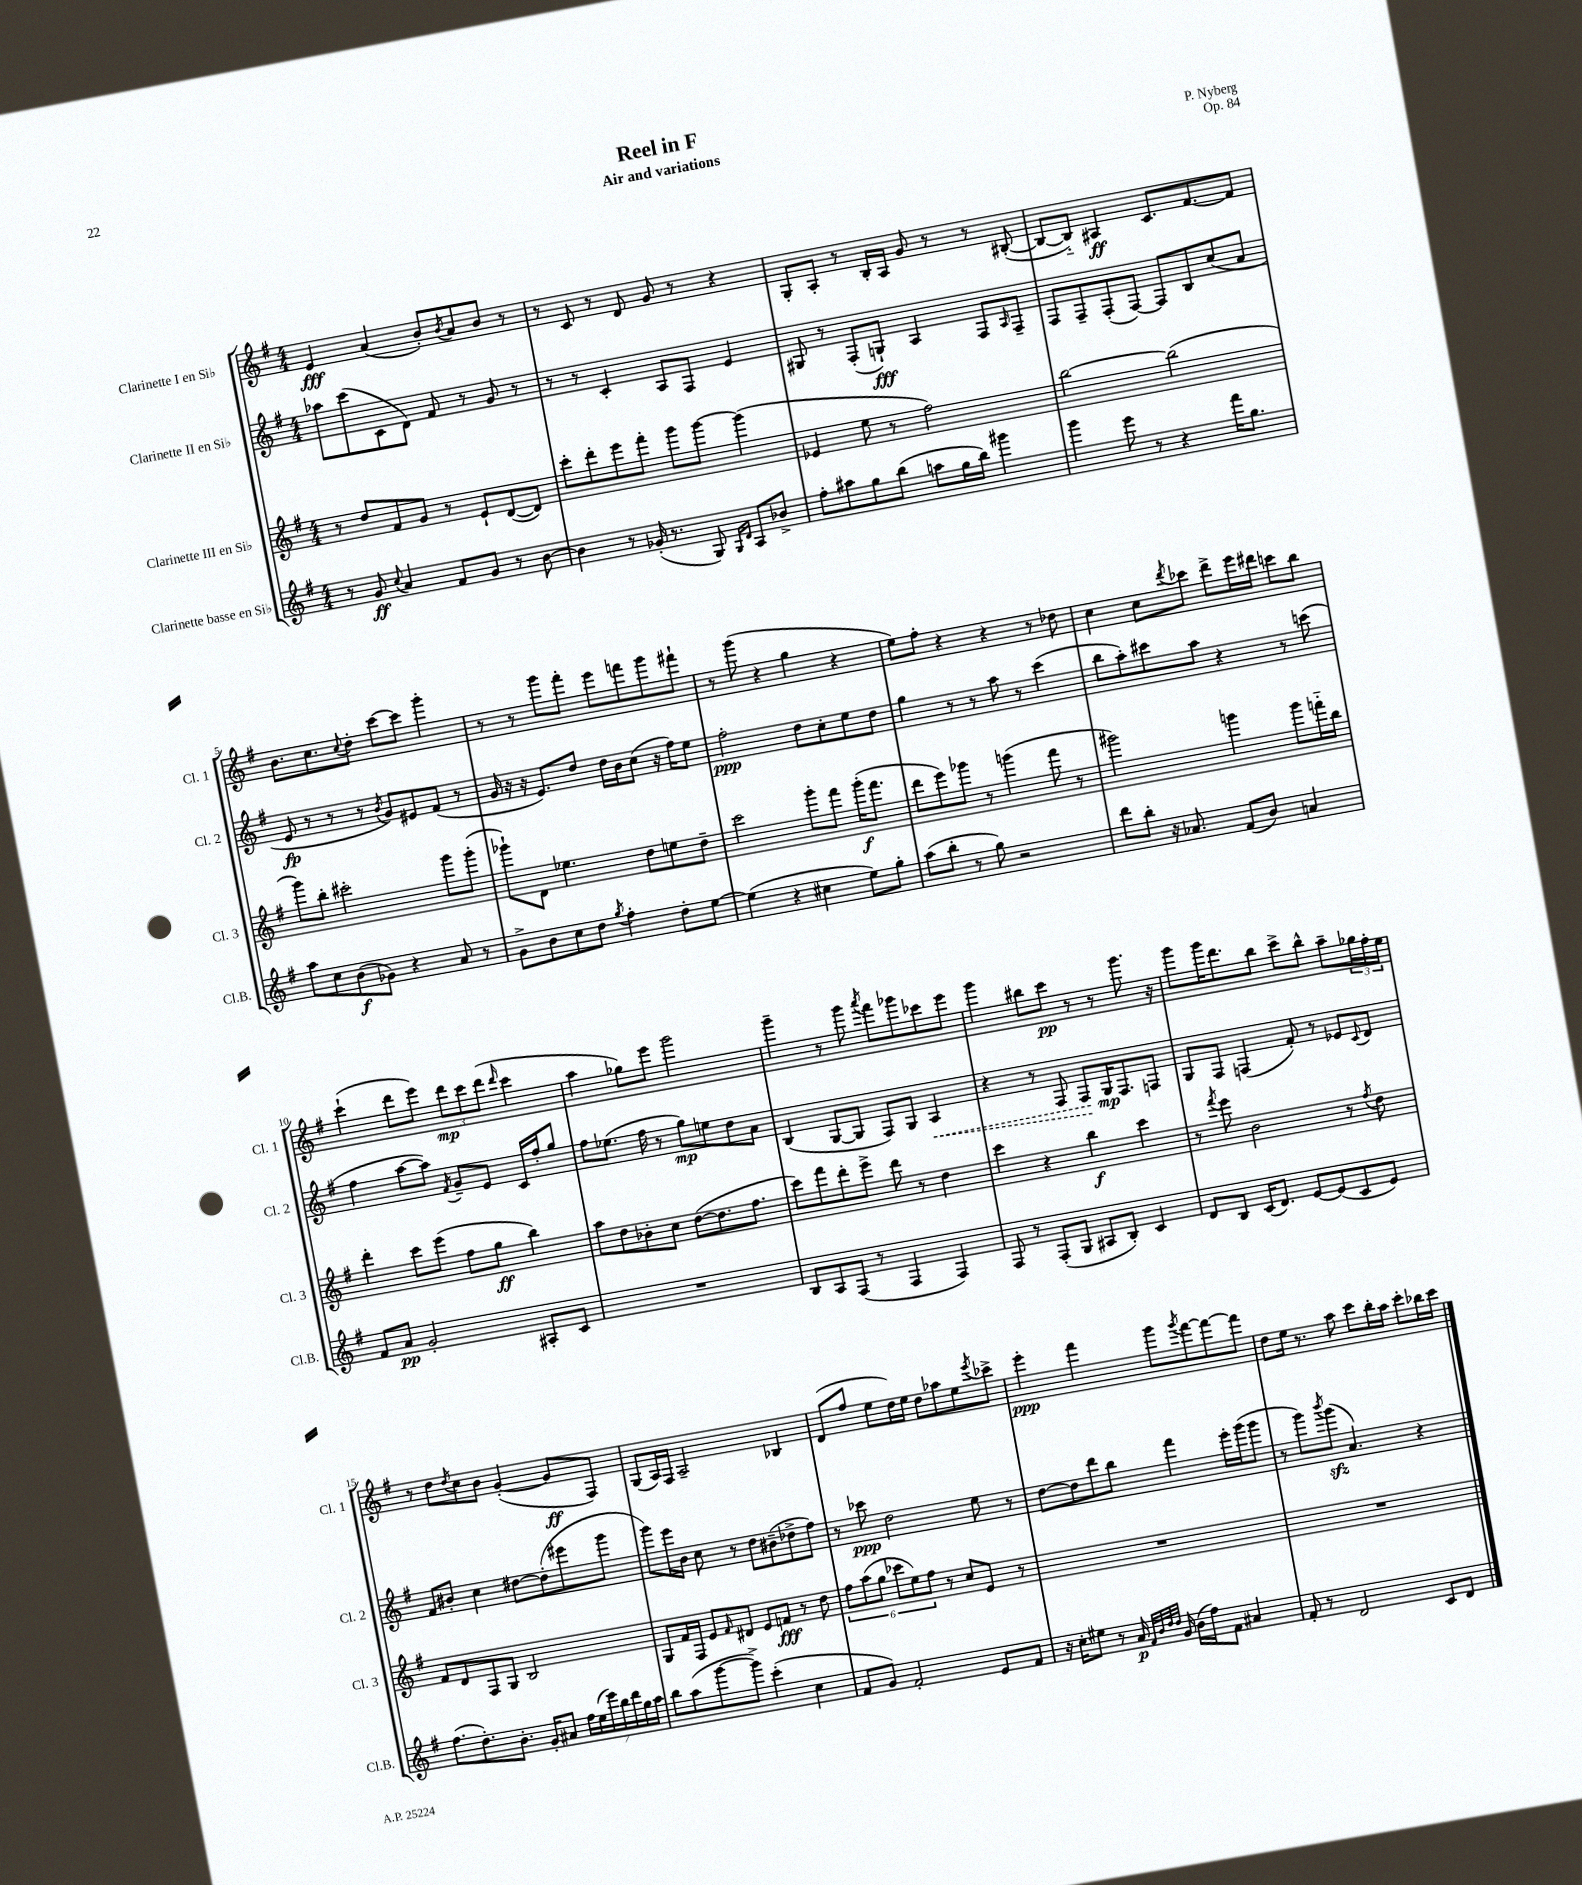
\header { title = "Reel in F" composer = "P. Nyberg" subtitle = "Air and variations" opus = "Op. 84" }
<<
\new StaffGroup <<
\new Staff = "s0" \with { instrumentName = "Clarinette I en Sib" shortInstrumentName = "Cl. 1" } {
    \clef treble \key g \major \numericTimeSignature \time 4/4
    e'4\fff a'4( b'8-.) \acciaccatura { b'8 } a'8 b'8 r8 |
    r8 c'8 r8 d'8 g'8 r8 r4 |
    g8-. a8-. r8 b16-. a16 g'8 r8 r8 bis8~-.( |
    bis8~ bis8-_) ais4\ff c'8. fis'8.~ fis'8 |
    b'8. c''8. \appoggiatura { c''8 } d''8-. c'''8~ c'''8 g'''4-. |
    r8 r8 g'''8 fis'''8-. e'''8 f'''8 g'''8 fis'''8-! |
    r8 g'''8( r4 g''4 r4 |
    e''8) fis''8-. r4 r4 r8 des''8 |
    c''4 c''8 \acciaccatura { d'''8 } ces'''8 d'''8-> e'''16 dis'''16 c'''8 b''8 |
    c'''4-!( d'''8 e'''8) \tuplet 3/2 { d'''8\mp c'''8 d'''8( } \grace { d'''16 } c'''4 |
    a''4 ges''8) e'''8 g'''2 |
    g'''4-- r8 g'''8 \acciaccatura { a'''8 } fis'''8 ges'''8 ces'''8 e'''8 |
    g'''4 bis''8 c'''8\pp r8 r8 g'''8. r16 |
    g'''8 g'''16 d'''8. b''8 c'''8-> b''8-^ a''8-- \tuplet 3/2 { ges''16 fis''16-. e''16 } |
    r8 d''8 \acciaccatura { d''8 } c''8 b'8 g'4~-.( g'8\ff fis8) |
    g8( a16) fis16 a2-- bes4 |
    d'8( fis''8 e''8 d''16) e''16 d''8 aes''8 e''8 \acciaccatura { e'''8 } ces'''8-> |
    e'''4-.\ppp fis'''4 g'''8 \acciaccatura { g'''8 } fis'''8~ fis'''8~ fis'''8 |
    d''8 e''16 r8. a''8 c'''8 b''16-. a''16 c'''8-. bes''16 c'''16 \bar "|." |
}
\new Staff = "s1" \with { instrumentName = "Clarinette II en Sib" shortInstrumentName = "Cl. 2" } {
    \clef treble \key g \major \numericTimeSignature \time 4/4
    aes''8 c'''8( c'8 d'8) fis'8 r8 g'8 r8 |
    r8 r8 c'4-. a8 fis8 e'4 |
    gis8 r8 fis8-.( g8-!\fff) a4 fis8 \grace { a16 } fis8-- |
    fis8 fis8-- fis8-.( fis8~) fis8 b8 c''8( a'8 |
    e'8\fp r8 r8 r8 \acciaccatura { b'8 } g'8) eis'8 fis'8( r8 |
    g'16 r16 r16 e'8.) d''8 d''16 b'16 c''8( r16 fis''16) e''8 |
    fis''2-.\ppp d''8 c''8-. e''8 d''8 |
    g''4 r8 r8 a''8 r8 c'''4( |
    b''8 a''8-.) cis'''8 a''8 r4 r8 c'''8( |
    fis''4 a''8~ a''8) \acciaccatura { fis'8 } g'8-- e'8 c'16 fis''16-. g''8 |
    fis''8 ees''8.( fis''16 r8 g''8\mp) e''8 d''8 a'8 |
    b4( g8~ g8 fis8) g8 \once \override Hairpin.style = #'dashed-line a4\< |
    r4 r8 fis8 fis8\! g16\mp fis8. f8 |
    g8 fis8 f4( fis'8-.) r8 ees'8 \appoggiatura { c'8 } d'8 |
    fis'8 bis'8-. c''4 dis''8~ dis''8-.( eis'''8 g'''8 |
    g'''8) e'''16 b'16 c''8 r8 d''8 bis'8--( des''8-> fis''8) |
    r8 ces'''8\ppp d''2 e''8 r8 |
    d''8~ d''8 d'''8 b''8 fis'''4 e'''16-. g'''16( g'''8 |
    r8 g'''8) \acciaccatura { b'''8 } g'''8\sfz( a'4.) r4 \bar "|." |
}
\new Staff = "s2" \with { instrumentName = "Clarinette III en Sib" shortInstrumentName = "Cl. 3" } {
    \clef treble \key g \major \numericTimeSignature \time 4/4
    r8 d''8 fis'8 g'8 r8 e'8-! d'8~( d'8) |
    c'''8-. d'''8-. e'''8 fis'''8-. g'''8 g'''8~ g'''4( |
    ees'4 e''8 r8 fis''2) |
    b''2~ b''2( |
    g'''8) b''8-. cis'''2-. g'''8 g'''8-.( |
    ges'''8-!) d'8 ees''4. d''8 e''8 d''8-- |
    c'''2 g'''8-. fis'''8 g'''16-.\f( fis'''8. |
    d'''8 e'''8) ges'''8 r8 g'''4( fis'''8 r8 |
    gis'''2) g'''4 g'''8 f'''16-_ b''16 |
    d'''4-. c'''8 e'''8( fis''8 g''8\ff b''4) |
    a''8 d''8 bes'8-. c''8 d''8~( d''8. fis''8. |
    c'''8) fis'''8 d'''8-. e'''8-> d'''8 r8 d''4 |
    c'''4 r4 b''4\f c'''4 |
    r8 \acciaccatura { fis'''8 } e'''8 b'2 r8 \acciaccatura { fis''8 } d''8 |
    fis'8 d'8 fis8 g8 b2 |
    g8 fis'16 fis16 e'8 \grace { fis'16 } dis'8 e'8 f'8\fff r8 d''8 |
    \tuplet 6/4 { fis''8 a''8( g''8 ces'''8 e''8) fis''8 } r8 c''8 e'8 r8 |
    R1 |
    R1 \bar "|." |
}
\new Staff = "s3" \with { instrumentName = "Clarinette basse en Sib" shortInstrumentName = "Cl.B." } {
    \clef treble \key g \major \numericTimeSignature \time 4/4
    r8 g'8\ff \appoggiatura { c''8 } a'4 fis'8 g'8 r8 b'8~ |
    b'4 r8 ges'16-.( r8. g8) \grace { g16 d'16 } a8 bes'8-> |
    fis''8-. ais''8 g''8 b''8( a''8 g''16 b''16) gis'''4 |
    g'''4 e'''8 r8 r4 fis'''16 g''8. |
    a''8 c''8 b'8\f( ges'8) r4 a'8 r8 |
    g'8-> b'8 c''8 d''8 \acciaccatura { g''8 } fis''4-. d''8-. e''8~ |
    e''4( r4 cis''4 e''8) g''8-. |
    a''8( b''8-. r8 g''8) r2 |
    d'''8 b''8-. r16 aes'8. fis'8( b'8) a'4 |
    fis'8 a'8\pp g'2-. ais8-. c'8 |
    R1 |
    b8 a8 fis8( r8 fis4 fis4) |
    fis8 r8 fis8-.( g8 ais8 b8-.) c'4 |
    d'8 b8 c'16( d'8.) e'8~ e'8( c'8 e'8) |
    fis''8.( d''8.-.) b'8.-. g'16-. ais'8 \tuplet 7/4 { fis''16 e''16( e'''16) b''16 d'''16 g''16 a''16 } |
    b''8 a''8( g'''8~ g'''8->) c'''4-.( c''4 |
    fis'8 g'8) fis'2-. e'8 fis'8 |
    r16 c''16-. eis''8 r8 a'16\p \grace { fis'32 b'32 d''32 d''32 } g'16 b'16( fis''16) fis'8 ais'4 |
    fis'8-. r8 d'2 c'8 d'8 \bar "|." |
}
>>
>>
